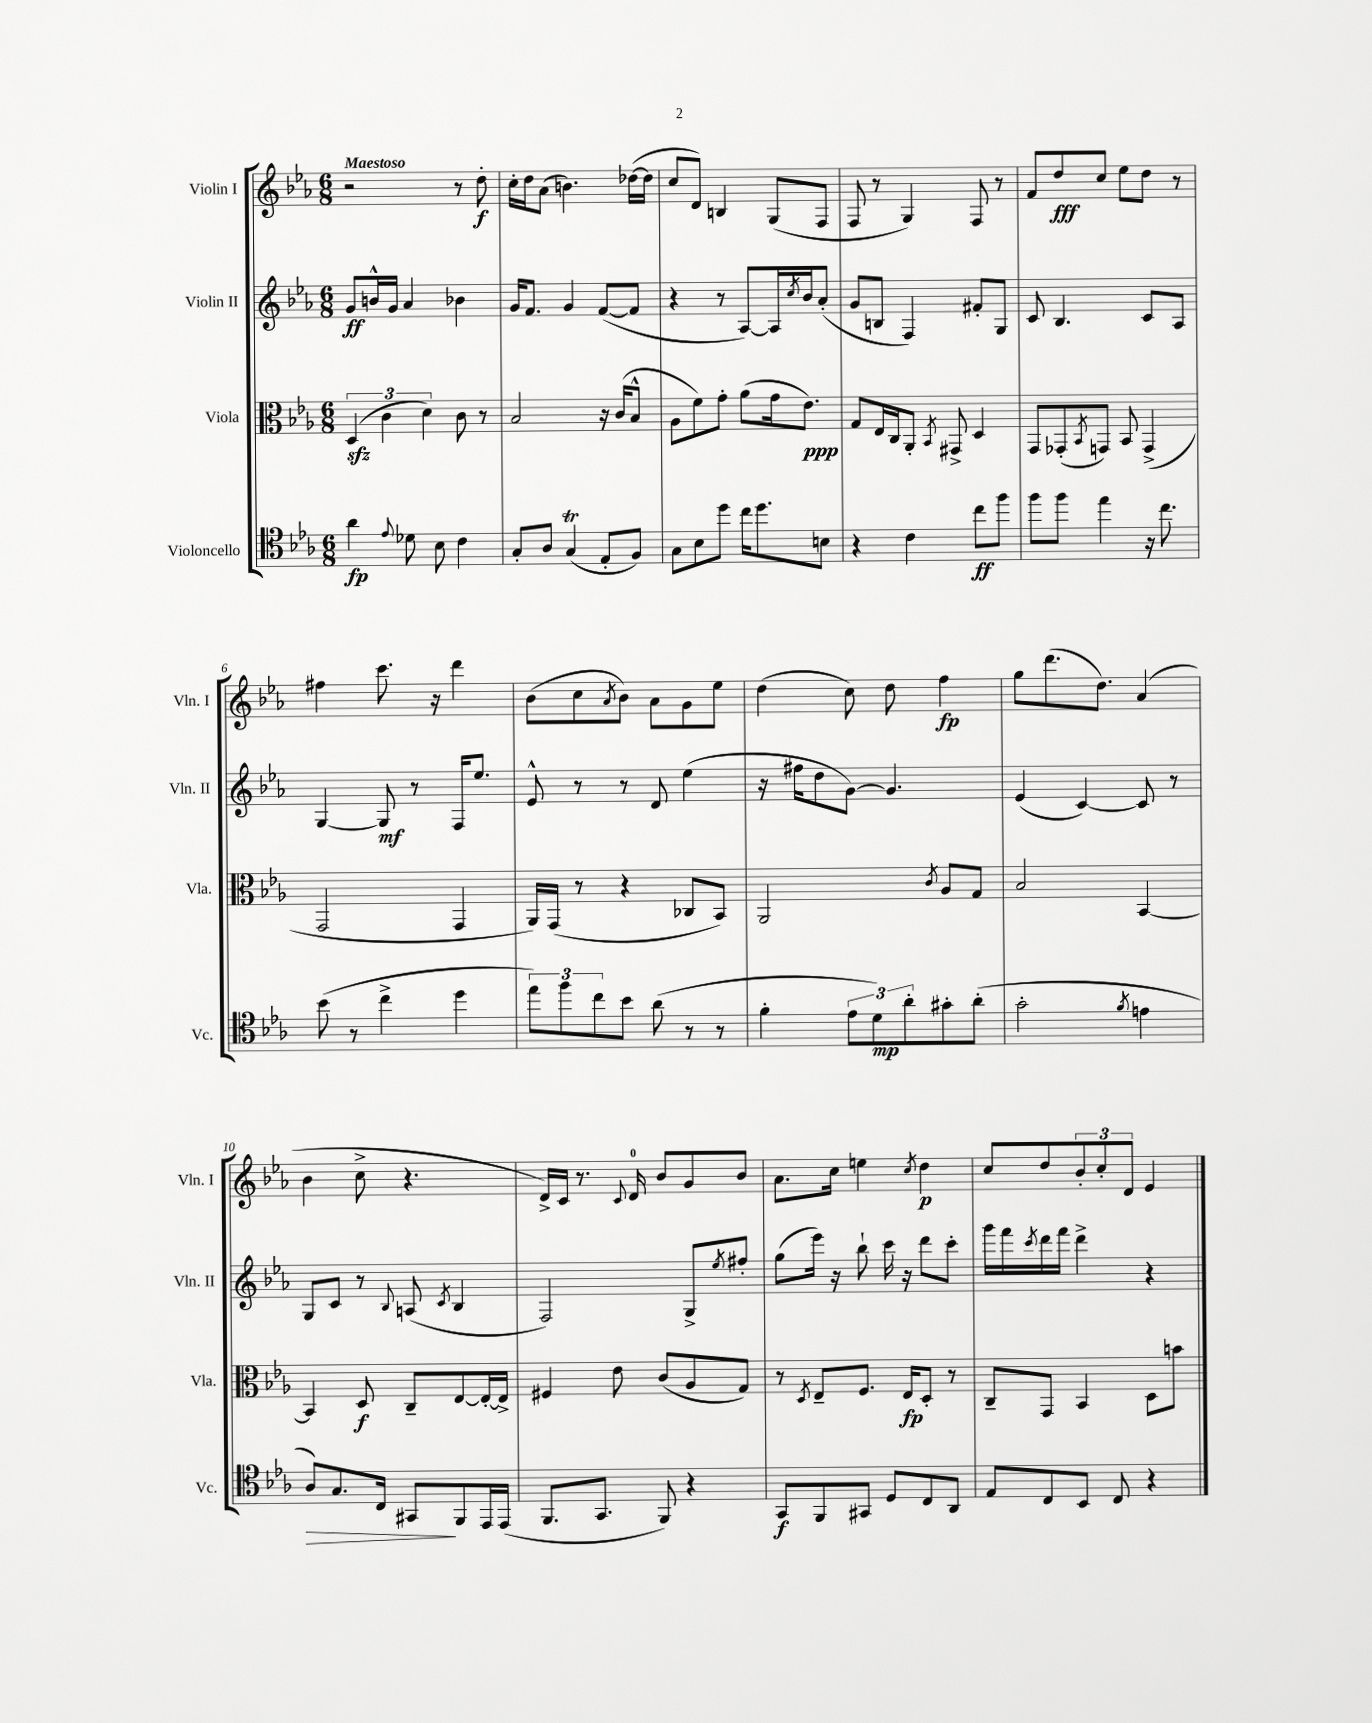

**kern	**dynam	**kern	**dynam	**kern	**dynam	**kern	**dynam
*part4	*part4	*part3	*part3	*part2	*part2	*part1	*part1
*staff4	*staff4	*staff3	*staff3	*staff2	*staff2	*staff1	*staff1
*I"Violoncello	*	*I"Viola	*	*I"Violin II	*	*I"Violin I	*
*I'Vc.	*	*I'Vla.	*	*I'Vln. II	*	*I'Vln. I	*
*clefC4	*	*clefC3	*	*clefG2	*	*clefG2	*
*k[b-e-a-]	*	*k[b-e-a-]	*	*k[b-e-a-]	*	*k[b-e-a-]	*
*M6/8	*	*M6/8	*	*M6/8	*	*M6/8	*
=1	=1	=1	=1	=1	=1	=1	=1
!	!	!	!	!	!	!LO:TX:a:B:t=Maestoso	!
4a-\	fp	(6Dzz/	.	8g/L	ff	2r	.
.	.	.	.	16bn^^/L	.	.	.
.	.	6c\	.	.	.	.	.
.	.	.	.	16g/JJ	.	.	.
8qqe-/	.	.	.	.	.	.	.
8d-X\	.	.	.	4a-/	.	.	.
.	.	6d\)	.	.	.	.	.
8B-\	.	.	.	.	.	.	.
4c\	.	8c\	.	4b-X\	.	8r	.
.	.	8r	.	.	.	8dd'\	f
=2	=2	=2	=2	=2	=2	=2	=2
8G'/L	.	2B-/	.	16g/KL	.	16cc'\LL	.
.	.	.	.	8.f/J	.	16dd\J	.
8A-/J	.	.	.	.	.	(8a-\J	.
(4Gt/	.	.	.	4g/	.	4.bn\)	.
8E-'/L	.	16r	.	([8f/L	.	.	.
.	.	(16c/KL	.	.	.	.	.
8F/J)	.	8B-^^/J	.	8f/J]	.	([16dd-X\LL	.
.	.	.	.	.	.	16dd-\JJ]	.
=3	=3	=3	=3	=3	=3	=3	=3
8G\L	.	8A-\L	.	4r	.	8cc/L	.
8B-\	.	8f\)	.	.	.	8d/J)	.
8dd\J	.	8g'\J	.	8r	.	4Bn/	.
16cc\KL	.	(8a-\L	.	[8A-/L)	.	.	.
8.dd\	.	.	.	.	.	.	.
.	.	16g\k	.	16A-/L]	.	(8G/L	.
.	.	.	.	8qcc/	.	.	.
.	.	8.e-\J)	ppp	16b-/J	.	.	.
8Bn\J	.	.	.	(8a-'/J	.	8F/J	.
=4	=4	=4	=4	=4	=4	=4	=4
4r	.	8G/L	.	8g/L	.	8F/	.
.	.	16E-/L	.	8Bn/J	.	8r	.
.	.	16C/J	.	.	.	.	.
4c\	.	8AA-'/J	.	4F/)	.	4G/)	.
.	.	8qBB-/	.	.	.	.	.
.	.	8GG#X^/	.	.	.	.	.
8cc\L	ff	4D/	.	8f#X'/L	.	8F/	.
8ff\J	.	.	.	8G/J	.	8r	.
=5	=5	=5	=5	=5	=5	=5	=5
8ff\L	.	8GG/L	.	8c/	.	8f/L	.
8ff\J	.	(8GG-X'/	.	4.B-/	.	8dd/	fff
.	.	8qBB-/	.	.	.	.	.
4ee-\	.	8GGn/J)	.	.	.	8cc/J	.
.	.	8BB-/	.	.	.	8ee-\L	.
16r	.	(4GG^/	.	8c/L	.	8dd\J	.
8.cc\	.	.	.	.	.	.	.
.	.	.	.	8A-/J	.	8r	.
!!LO:LB:g=z
=6	=6	=6	=6	=6	=6	=6	=6
(8b-\	.	2GG/	.	[4G/	.	4ff#X\	.
8r	.	.	.	.	.	.	.
4cc^\	.	.	.	8G/]	mf	8.ccc\	.
.	.	.	.	8r	.	.	.
.	.	.	.	.	.	16r	.
4dd\	.	4GG/	.	16F/KL	.	4ddd\	.
.	.	.	.	8.ee-/J	.	.	.
=7	=7	=7	=7	=7	=7	=7	=7
12ee-\L)	.	16AA-/LL)	.	8e-^^/	.	(8b-\L	.
.	.	(16GG/JJ	.	.	.	.	.
12ff\	.	.	.	.	.	.	.
.	.	8r	.	8r	.	8cc\	.
12cc\	.	.	.	.	.	.	.
.	.	.	.	.	.	8qa-/	.
8b-\J	.	4r	.	8r	.	8b-\J)	.
(8a-\	.	.	.	8d/	.	8a-\L	.
8r	.	8C-X/L	.	(4ee-\	.	8g\	.
8r	.	8BB-/J)	.	.	.	8ee-\J	.
=8	=8	=8	=8	=8	=8	=8	=8
4f'\	.	2AA-/	.	16r	.	(4dd\	.
.	.	.	.	16ff#X\KL	.	.	.
.	.	.	.	8dd\	.	.	.
12e-\L	.	.	.	[8g\J)	.	8cc\)	.
12d\)	mp	.	.	.	.	.	.
.	.	.	.	4.g/]	.	8dd\	.
12a-'\	.	.	.	.	.	.	.
.	.	8qc/	.	.	.	.	.
8g#X'\	.	8A-/L	.	.	.	4ff\	fp
(8a-'\J	.	8G/J	.	.	.	.	.
=9	=9	=9	=9	=9	=9	=9	=9
2g'\	.	2B-/	.	(4e-/	.	8gg\L	.
.	.	.	.	.	.	(8.ddd\	.
.	.	.	.	[4c/)	.	.	.
.	.	.	.	.	.	8.dd\J)	.
8qf/	.	.	.	.	.	.	.
4en\	.	[4BB-/	.	8c/]	.	(4a-/	.
.	.	.	.	8r	.	.	.
!!LO:LB:g=z
=10	=10	=10	=10	=10	=10	=10	=10
!	!LO:HP:b	!	!	!	!	!	!
8A-/L)	>	4BB-/]	.	8G/L	.	4b-\	.
8.G/	.	.	.	8c/J	.	.	.
.	.	8D/	f	8r	.	8cc^\	.
16C/Jk	.	.	.	.	.	.	.
.	.	.	.	8qqB-/	.	.	.
8GG#X/L	.	8C~/L	.	(8An/	.	4.r	.
.	.	.	.	8qc/	.	.	.
8FF/	]	[8E-/	.	4B-/	.	.	.
16EE-/L	.	16E-'/L_	.	.	.	.	.
(16EE-/JJ	.	16E-^/JJ]	.	.	.	.	.
=11	=11	=11	=11	=11	=11	=11	=11
8.FF/L	.	4F#X/	.	2F/)	.	16d^/LL)	.
.	.	.	.	.	.	16c/JJ	.
.	.	.	.	.	.	8.r	.
8.GG/J	.	.	.	.	.	.	.
.	.	8e-\	.	.	.	.	.
.	.	.	.	.	.	8qqc/	.
.	.	.	.	.	.	16d/	.
8FF/)	.	(8c/L	.	.	.	8b-/L	.
4r	.	8A-/	.	8G^/L	.	8g/	.
.	.	.	.	8qee-/	.	.	.
.	.	8G/J)	.	8ff#X'/J	.	8b-/J	.
=12	=12	=12	=12	=12	=12	=12	=12
8GG/L	f	8r	.	(8gg\L	.	8.a-\L	.
.	.	8qD/	.	.	.	.	.
8FF/	.	8E-~/L	.	16eee-\Jk)	.	.	.
.	.	.	.	16r	.	16cc\Jk	.
8GG#X/J	.	8.F/J	.	8bb-`\	.	4een\	.
8D/L	.	.	.	16ccc\	.	.	.
.	.	16E-/KL	fp	16r	.	.	.
.	.	.	.	.	.	8qcc/	.
8C/	.	8D'/J	.	8ddd\L	.	4dd\	p
8AA-/J	.	8r	.	8ccc'\J	.	.	.
=13	=13	=13	=13	=13	=13	=13	=13
8E-/L	.	8C~/L	.	16ggg\LL	.	8cc/L	.
.	.	.	.	16fff\	.	.	.
.	.	.	.	8qccc/	.	.	.
8C/	.	8GG/J	.	16ddd\	.	8dd/	.
.	.	.	.	16fff\JJ	.	.	.
8BB-/J	.	4BB-/	.	4ddd^\	.	12b-'/	.
.	.	.	.	.	.	12cc'/	.
8C/	.	.	.	.	.	.	.
.	.	.	.	.	.	12d/J	.
4r	.	8D\L	.	4r	.	4e-/	.
.	.	8bn\J	.	.	.	.	.
==	==	==	==	==	==	==	==
*-	*-	*-	*-	*-	*-	*-	*-
